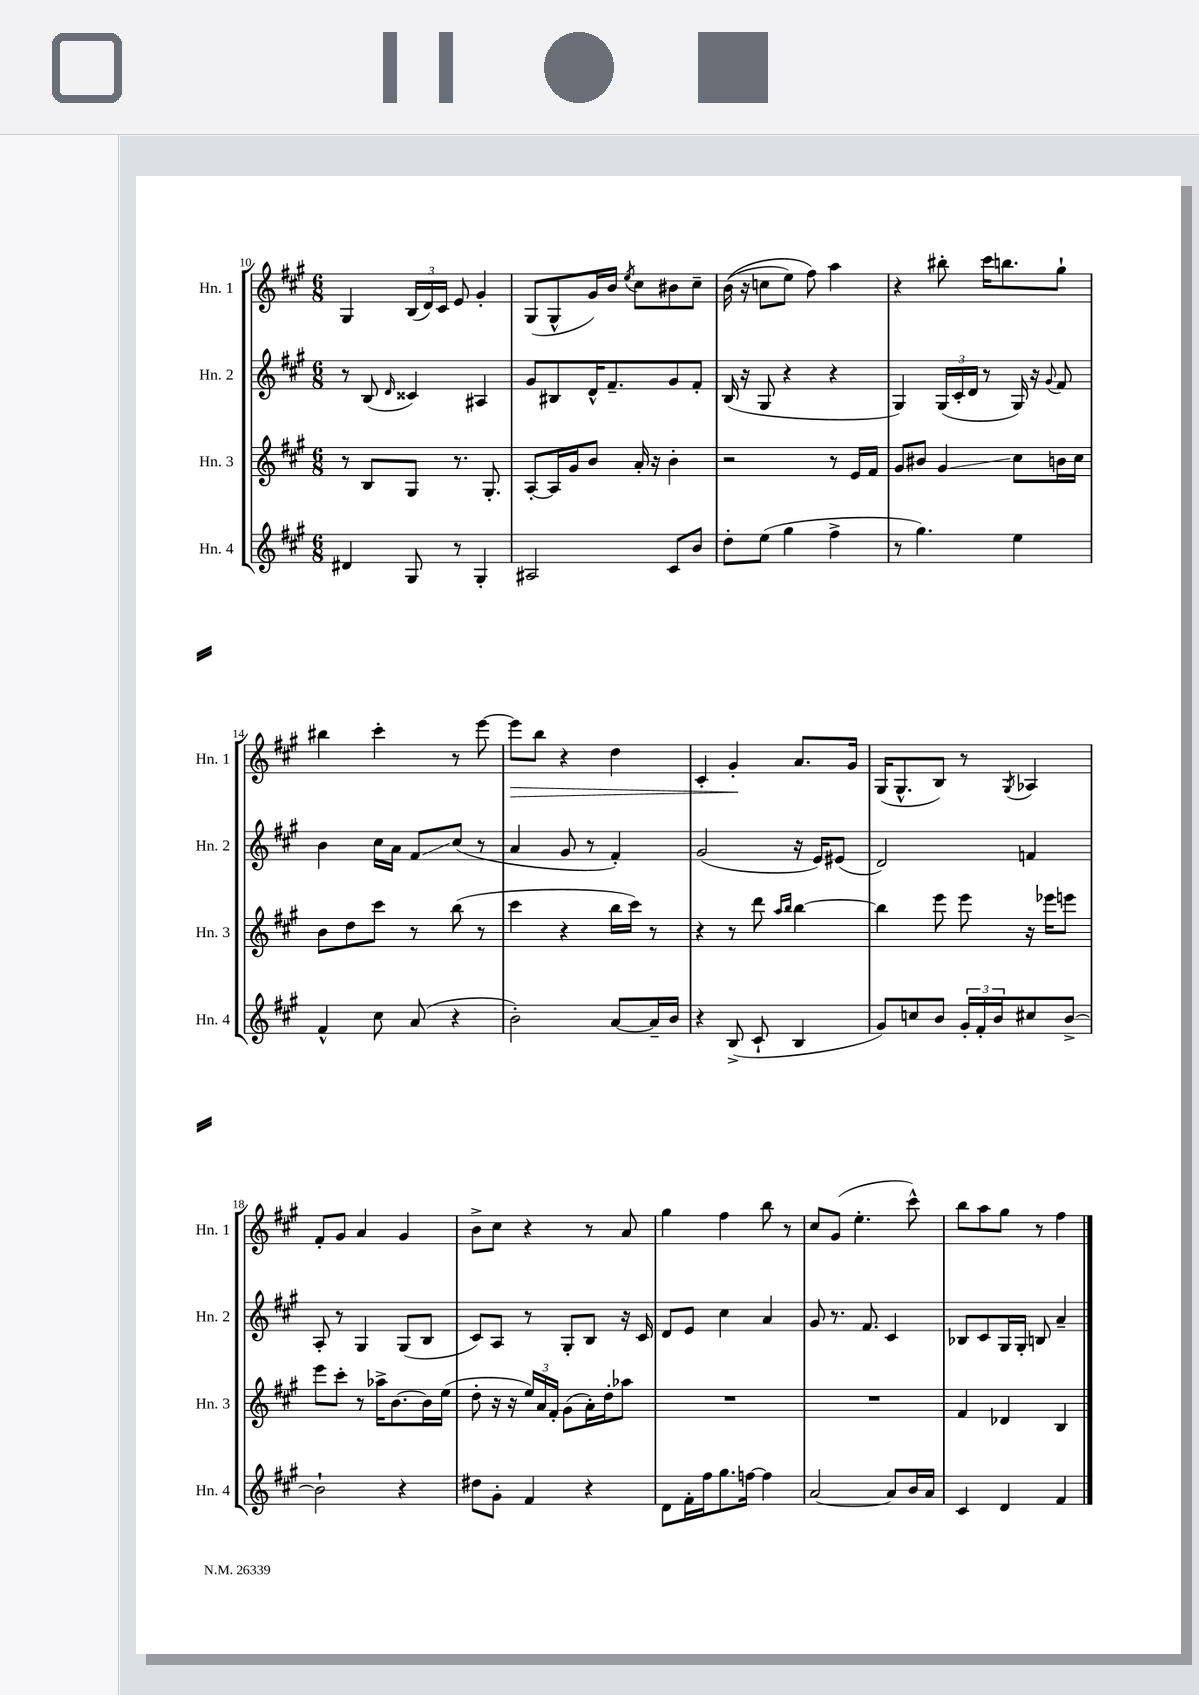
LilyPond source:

<<
\new StaffGroup <<
\new Staff = "s0" \with { instrumentName = "Hn. 1" shortInstrumentName = "Hn. 1" } {
    \clef treble \key a \major \numericTimeSignature \time 6/8
    gis4 \tuplet 3/2 { b16( d'16) cis'16 } e'8 gis'4-. |
    gis8( gis8-^ gis'16) b'16 \acciaccatura { e''8 } cis''8 bis'8 cis''8-- |
    b'16(\( r16 c''8 e''8) fis''8\) a''4 |
    r4 bis''8-. cis'''16 b''8. gis''8-! |
    bis''4 cis'''4-. r8 e'''8~ |
    e'''8\> b''8 r4 d''4 |
    cis'4-. gis'4-.\! a'8. gis'16 |
    gis16( gis8.-^ b8) r8 \acciaccatura { gis8 } aes4 |
    fis'8-. gis'8 a'4 gis'4 |
    b'8-> cis''8 r4 r8 a'8 |
    gis''4 fis''4 b''8 r8 |
    cis''8 gis'8( e''4.-. cis'''8-^) |
    b''8 a''8 gis''8 r8 fis''4 \bar "|." |
}
\new Staff = "s1" \with { instrumentName = "Hn. 2" shortInstrumentName = "Hn. 2" } {
    \clef treble \key a \major \numericTimeSignature \time 6/8
    r8 b8( \grace { d'16 } cisis'4) ais4 |
    gis'8 bis8 d'16-^ fis'8.-- gis'8 fis'8-. |
    b16( r16 gis8 r4 r4 |
    gis4) \tuplet 3/2 { gis16( cis'16-. d'16 } r8 gis16) r16 \appoggiatura { gis'8 } fis'8 |
    b'4 cis''16 a'16 fis'8\glissando cis''8( r8 |
    a'4 gis'8 r8 fis'4-.) |
    gis'2( r16 e'16) eis'8( |
    d'2) f'4 |
    a8-. r8 gis4 gis8( b8 |
    cis'8) a8 r8 gis8-. b8 r16 cis'16 |
    d'8 e'8 cis''4 a'4 |
    gis'8 r8. fis'8. cis'4 |
    bes8 cis'8 gis16 gis16-. b8 a'4-- \bar "|." |
}
\new Staff = "s2" \with { instrumentName = "Hn. 3" shortInstrumentName = "Hn. 3" } {
    \clef treble \key a \major \numericTimeSignature \time 6/8
    r8 b8 gis8 r8. gis8.-. |
    a8~-. a16 gis'16 b'8 a'16-. r16 b'4-. |
    r2 r8 e'16 fis'16 |
    gis'8 bis'8 gis'4\glissando cis''8 b'16 cis''16 |
    b'8 d''8 cis'''8 r8 b''8( r8 |
    cis'''4 r4 b''16 cis'''16) r8 |
    r4 r8 d'''8 \grace { a''16 b''16 } b''4~ |
    b''4 e'''8 e'''8 r16 ees'''16 e'''8 |
    e'''8 cis'''8-. r8 aes''16-> b'8.~ b'16 e''16( |
    d''8-. r16 r16 \tuplet 3/2 { e''16) a'16 fis'16-. } gis'8( a'16-.) d''16-. aes''8 |
    R2. |
    R2. |
    fis'4 des'4 b4 \bar "|." |
}
\new Staff = "s3" \with { instrumentName = "Hn. 4" shortInstrumentName = "Hn. 4" } {
    \clef treble \key a \major \numericTimeSignature \time 6/8
    dis'4 gis8 r8 gis4-. |
    ais2 cis'8 b'8 |
    d''8-. e''8( gis''4 fis''4-> |
    r8 gis''4.) e''4 |
    fis'4-^ cis''8 a'8( r4 |
    b'2-.) a'8~ a'16-- b'16 |
    r4 b8->( cis'8-! b4 |
    gis'8) c''8 b'8 \tuplet 3/2 { gis'16-. fis'16-. b'16 } cis''8 b'8~-> |
    b'2-! r4 |
    dis''8 gis'8-. fis'4 r4 |
    d'8 fis'16-. fis''16 gis''8. f''16~ f''4 |
    a'2~ a'8 b'16 a'16 |
    cis'4 d'4 fis'4 \bar "|." |
}
>>
>>
\layout { \context { \Score currentBarNumber = #10 } }
